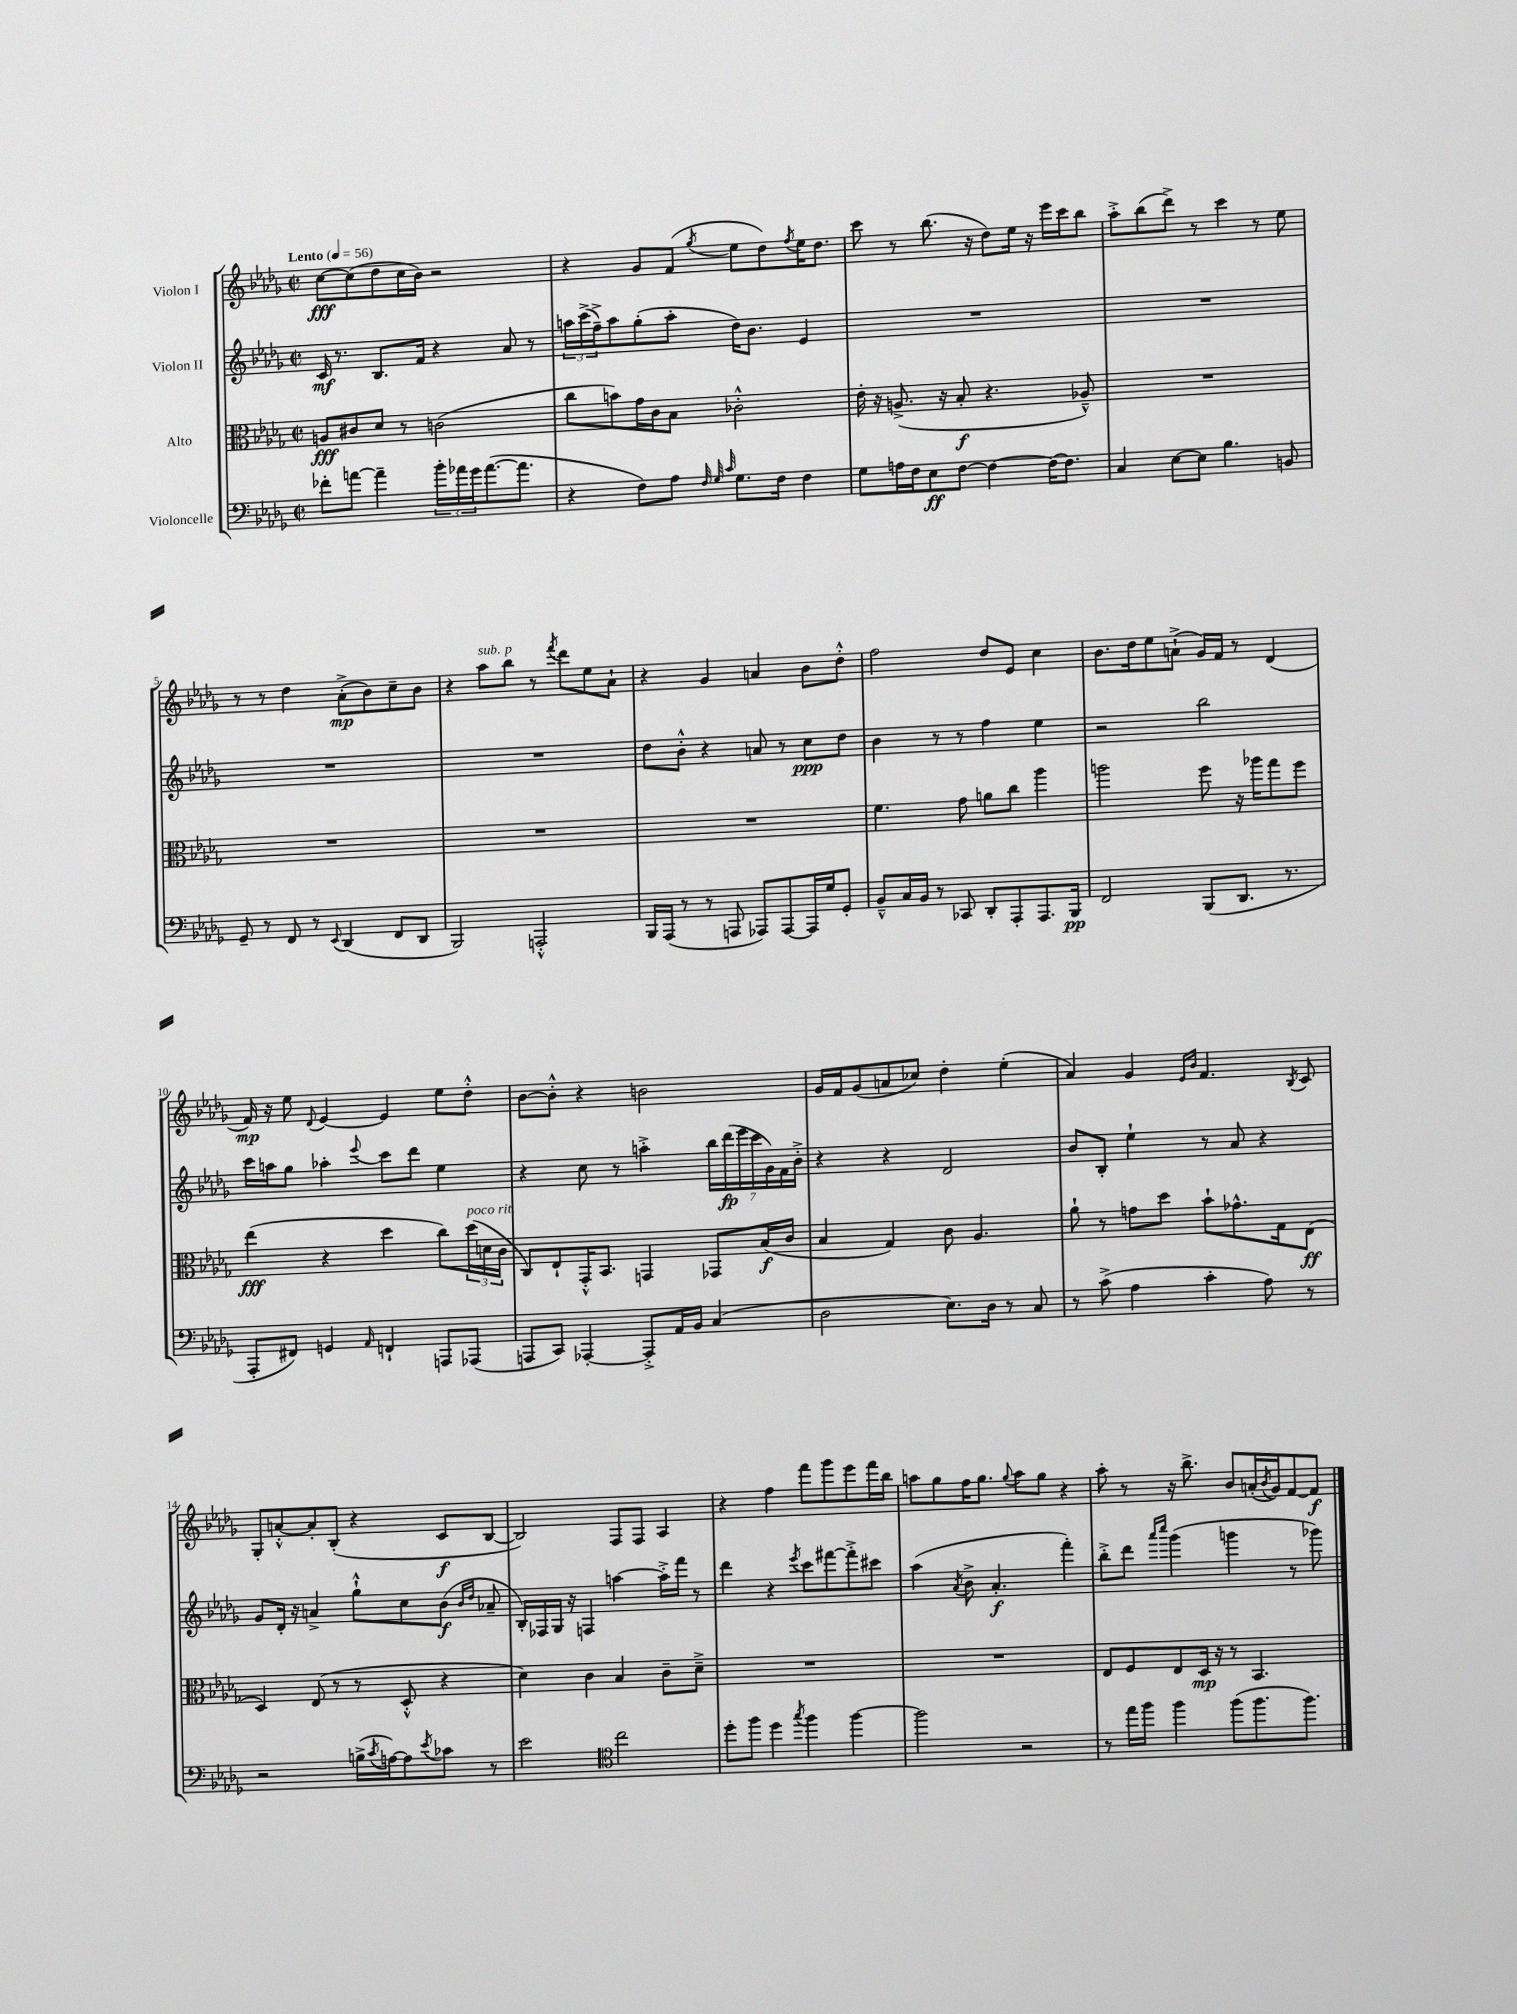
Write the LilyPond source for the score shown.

<<
\new StaffGroup <<
\new Staff = "s0" \with { instrumentName = "Violon I" } {
    \clef treble \key des \major \defaultTimeSignature \time 2/2 \tempo "Lento" 4 = 56
    c''8~\fff c''8( des''8 c''16 bes'16) r2 |
    r4 ges'8 f'8( \acciaccatura { ges''8 } ees''8 des''8) \acciaccatura { f''8 } ees''16 des''8. |
    c'''8 r8 bes''8.( r16 des''8) ees''16 r16 ees'''16 c'''16 bes''8 |
    aes''8-.-> bes''8( des'''8->) r8 c'''4 r8 ees''8 |
    r8 r8 des''4 aes'8-.->\mp( bes'8) c''8-- bes'8 |
    r4 aes''8^\markup { \italic "sub. p" } bes''8 r8 \acciaccatura { f'''8 } des'''8 ees''8 aes'8-! |
    r4 ges'4 a'4 bes'8 des''8-.-^ |
    f''2 des''8 ees'8 c''4 |
    bes'8. des''16 ees''8 a'8-!->( ges'16) f'16 r8 des'4( |
    f'16\mp) r16 ees''8 \appoggiatura { des'8 } ees'4~ ees'4 ees''8 des''8-.-^ |
    bes'8~ bes'8-.-^ r4 b'2 |
    ges'16 f'16 ges'8( a'8 ces''8) des''4-. ees''4-.( |
    aes'4) ges'4 \grace { ees'16 bes'16 } f'4. \acciaccatura { bes8 } c'8 |
    ges8-. a'8~-.-^ a'8-. bes8-.( r4 c'8\f bes8~ |
    bes2) f8 f8 aes4 |
    r4 f''4 f'''8 ges'''8 ees'''8 f'''16 bes''16 |
    a''8 ges''8 f''16 ges''8. \appoggiatura { ges''8 } a''8 ges''8 r4 |
    aes''8-. r8 r16 bes''8.-> bes'8 a'16-.( \acciaccatura { bes'8 } ges'16) f'8~ f'8\f \bar "|." |
}
\new Staff = "s1" \with { instrumentName = "Violon II" } {
    \clef treble \key des \major \defaultTimeSignature \time 2/2
    c'16\mf r8. bes8. f'16 r4 aes'8 r8 |
    \tuplet 3/2 { a''16 c'''16->( f''16--->) } a''8 ges''8-.( a''8-. des''16) bes'8. ees'4 |
    R1 |
    R1 |
    R1 |
    R1 |
    des''8 bes'8-.-^ r4 a'8 r8 c''8\ppp des''8 |
    bes'4 r8 r8 f''4 ees''4 |
    r2 bes''2 |
    c'''16 a''16 ges''8 aes''4-. \appoggiatura { ees'''8 } c'''8 des'''8 ees''4 |
    r4 c''8 r8 a''4-.-> \tuplet 7/4 { bes''16 des'''16\fp( ees'''16 c'''16 ges'16) f'16 bes'16-.-> } |
    r4 r4 des'2 |
    bes'8 bes8-. ees''4-! r8 aes'8 r4 |
    ges'8 des'16-. r16 a'4-> ges''8-!-^ c''8 bes'8\f( \grace { bes'16 des''16 } aes'8-- |
    bes16-.) fes16 ges16 r16 f4 a''4~ a''16-.-> f'''16 r8 |
    des'''4 r4 \acciaccatura { ees'''8 } c'''8 fis'''8~ fis'''8-.-> cis'''8 |
    aes''4( \acciaccatura { aes'8 } bes'8-> aes'4.-.\f f'''4-.) |
    bes''8-.-> des'''8 \grace { aes'''16 c''''16 } ges'''4( g'''4 r8 ges'''8) \bar "|." |
}
\new Staff = "s2" \with { instrumentName = "Alto" } {
    \clef alto \key des \major \defaultTimeSignature \time 2/2
    a8\fff cis'8 des'8 r8 c'2( |
    c''8 b'8) ges'16 c'16 bes8 ces'2-.-^ |
    ees'16-. r16 a8.->( r16 bes8-.\f r4. aes8---^) |
    R1 |
    R1 |
    R1 |
    R1 |
    f'4. ges'8 a'8 c''8 aes''4 |
    a''2 f''8 r16 aes''16 ges''8 f''8 |
    ees''4\fff( r4 des''4 c''8) \tuplet 3/2 { des''16^\markup { \italic "poco rit." }( d'16 c'16 } |
    c8) ees8-! ges,16-.-^ bes,8. g,4 ges,8 bes16\f( c'16 |
    bes4 ges4) c'8 aes4. |
    aes'8-! r8 g'8 des''8 bes'8-! ges'8.-^ ges16 ees8\ff( |
    des4) ees8( r8 r8 des8-.-^ r4 |
    des'4) c'4 bes4 c'8-- des'8---> |
    R1 |
    R1 |
    ees8 f8 ees8 des16\mp r16 r8 bes,4. \bar "|." |
}
\new Staff = "s3" \with { instrumentName = "Violoncelle" } {
    \clef bass \key des \major \defaultTimeSignature \time 2/2
    fes'8-. a'8~ a'4-- \tuplet 3/2 { bes'16-. aes'16 ges'16 } aes'8.~( aes'8. |
    r4 f8) aes8 \grace { f32 ges32 c'32 } ges8. f16 f4 |
    ges8 a16 f16 ees8\ff f8~ f4~ f16~ f8. |
    c4 ees8~ ees8 bes4. b,8 |
    ges,8-- r8 f,8 r8 \appoggiatura { ees,8 } des,4( f,8 des,8 |
    bes,,2) a,,2-.-^ |
    bes,,16 aes,,16( r8 r8 a,,8 aes,,8) aes,,8~ aes,,16 ges16 ges,8-. |
    bes,8---^ c16 bes,16 r8 ces,8 des,8-. aes,,8-. aes,,8. bes,,16\pp |
    f,2 bes,,8( des,8. r8. |
    aes,,8-. fis,8) g,4 \grace { aes,16 } f,4-! a,,8 aes,,8( |
    a,,8 c,8) aes,,4~-. aes,,8-.-> aes,16 bes,16 c4( |
    des2 ees8.) des16 r8 c8 |
    r8 c'8->( aes4 c'4-. aes8) r8 |
    r2 b16->( \acciaccatura { c'8 } a16~) a8 \acciaccatura { ees'8 } ces'8 r8 |
    ees'2 \clef tenor c''2 |
    des''8-. f''8 des''4 \acciaccatura { ges''8 } f''4 f''4~ |
    f''2 r2 |
    r8 ees''16 f''16 f''4 f''8( f''8. f''8.) \bar "|." |
}
>>
>>
